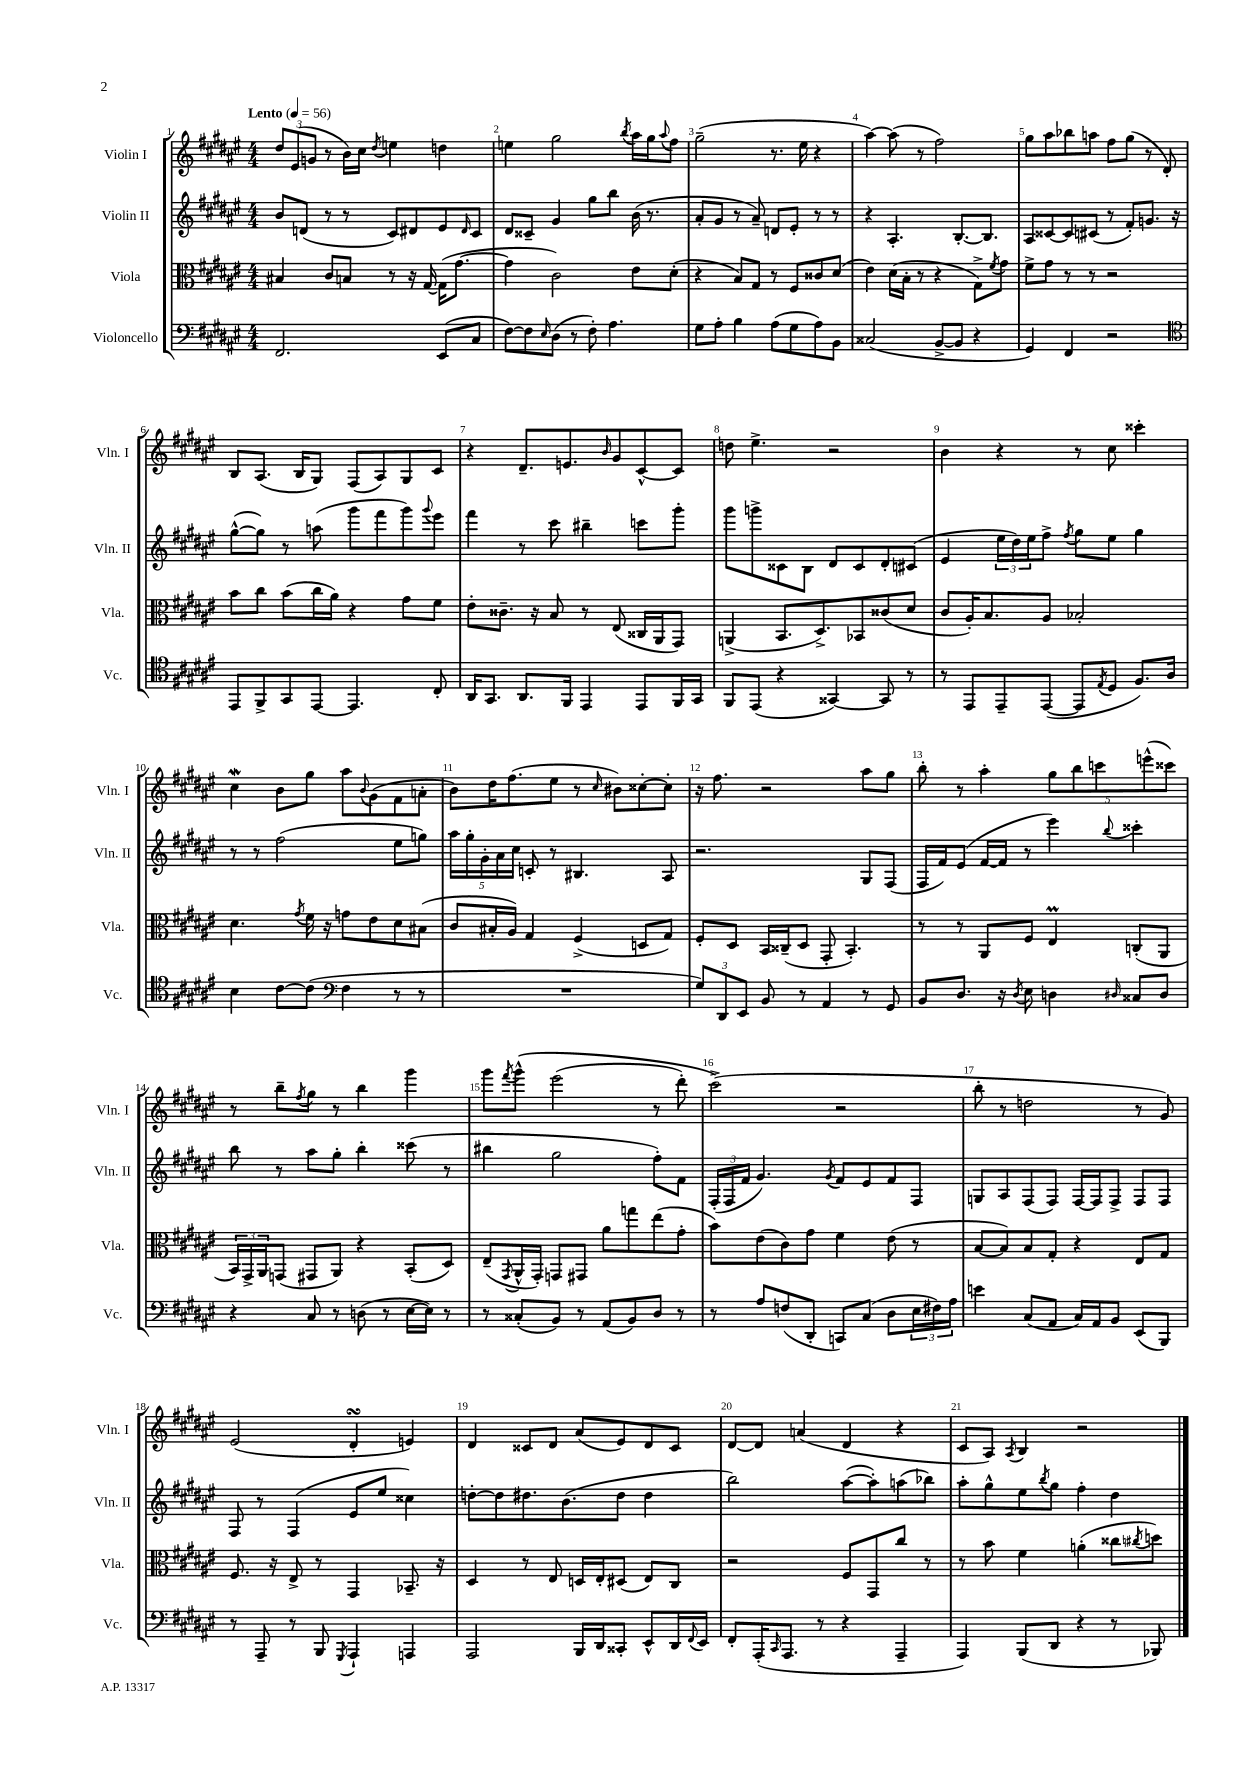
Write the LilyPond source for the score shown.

<<
\new StaffGroup <<
\new Staff = "s0" \with { instrumentName = "Violin I" shortInstrumentName = "Vln. I" } {
    \clef treble \key fis \major \numericTimeSignature \time 4/4 \tempo "Lento" 4 = 56
    \tuplet 3/2 { dis''8 eis'8( g'8 } r8 b'16) cis''16 \acciaccatura { dis''8 } e''4 d''4 |
    e''4 gis''2 \acciaccatura { b''8 } ais''16 gis''16 \appoggiatura { ais''8 } fis''8 |
    gis''2--( r8. eis''16 r4 |
    ais''4~) ais''8( r8 fis''2) |
    gis''8 ais''8 bes''8 a''8 fis''8 gis''8( r8 dis'8-.) |
    b8 ais8.( b16 gis8) fis8( ais8) gis8 cis'8 |
    r4 dis'8.-- e'8. \grace { b'16 } gis'8 cis'8~-^ cis'8 |
    d''8 eis''4.-> r2 |
    b'4 r4 r8 cis''8 cisis'''4-. |
    cis''4\mordent b'8 gis''8 ais''8 \appoggiatura { b'8 } gis'8( fis'8 a'8-. |
    b'8) dis''16 fis''8.( eis''8 r8 \grace { cis''16 } bis'8) cisis''8~-. cisis''8-. |
    r16 fis''8. r2 ais''8 gis''8 |
    b''8-. r8 ais''4-. \tuplet 5/4 { gis''8 b''8 c'''8 e'''8-^( cisis'''8) } |
    r8 b''8-- \acciaccatura { fis''8 } gis''8 r8 b''4 gis'''4 |
    gis'''8 \acciaccatura { fis'''8 } gis'''8-^\( eis'''2( r8 dis'''8-.) |
    cis'''2->(\) r2 |
    b''8-. r8 d''2 r8 gis'8) |
    eis'2( dis'4-.\turn e'4) |
    dis'4 cisis'8 dis'8 ais'8( eis'8) dis'8 cisis'8 |
    dis'8~ dis'8 a'4( dis'4 r4 |
    cis'8 ais8) \acciaccatura { ais8 } b4 r2 \bar "|." |
}
\new Staff = "s1" \with { instrumentName = "Violin II" shortInstrumentName = "Vln. II" } {
    \clef treble \key fis \major \numericTimeSignature \time 4/4
    b'8 d'8( r8 r8 cis'8) dis'8 eis'8 \grace { dis'16 } cis'8 |
    dis'8 cisis'8-- gis'4 gis''8 b''8 b'16( r8. |
    ais'8-. gis'8 r8 ais'8--) d'8 eis'8-. r8 r8 |
    r4 ais4.-. b8.~-. b8. |
    ais8 cisis'8~ cisis'8 cis'8( r8 fis'8-.) g'8. r16 |
    gis''8~-^( gis''8) r8 a''8( gis'''8 fis'''8 gis'''8) \appoggiatura { gis'''8 } eis'''8 |
    fis'''4 r8 cis'''8 bis''4-- c'''8 gis'''8-. |
    gis'''8 g'''8-> cisis'8 b8 dis'8 cisis'8 dis'8-. cis'8( |
    eis'4 \tuplet 3/2 { eis''16 dis''16) eis''16 } fis''8-> \acciaccatura { fis''8 } gis''8 eis''8 gis''4 |
    r8 r8 fis''2( eis''8 g''8) |
    \tuplet 5/4 { ais''16 gis''16-. gis'16-. ais'16 cis''16 } c'8-. r8 bis4. ais8 |
    r2. gis8 fis8( |
    fis16 fis'16) eis'8( fis'16~ fis'16 r8 eis'''4) \appoggiatura { b''8 } cisis'''4-. |
    b''8 r8 ais''8 gis''8-. b''4-. cisis'''8( r8 |
    bis''4 gis''2 fis''8-.) fis'8 |
    \tuplet 3/2 { fis16-.( fis16 fis'16 } gis'4.) \acciaccatura { gis'8 } fis'8 eis'8 fis'8 fis8 |
    g8 ais8 fis8( fis8) fis16~ fis16 fis8-> fis8 fis8 |
    fis8 r8 fis4( eis'8 eis''8 cisis''4) |
    d''8~-. d''8 dis''8. b'8.( dis''8 dis''4 |
    b''2) ais''8~( ais''8-.) a''8( bes''8) |
    ais''8-. gis''8-^ eis''8 \acciaccatura { b''8 } gis''8 fis''4-. dis''4 \bar "|." |
}
\new Staff = "s2" \with { instrumentName = "Viola" shortInstrumentName = "Vla." } {
    \clef alto \key fis \major \numericTimeSignature \time 4/4
    bis4 cis'8 b8 r8 r16 gis16~ gis16( gis'8.~ |
    gis'4 cis'2) eis'8 dis'8-.( |
    r4 b8) gis8 r8 fis8 cisis'8 dis'8( |
    eis'4) dis'16( b16-. r8 r4 gis8->) \acciaccatura { fis'8 } gis'8 |
    fis'8-> gis'8 r8 r8 r2 |
    b'8 cis''8 b'8( cis''16 ais'16) r4 gis'8 fis'8 |
    eis'8-. cisis'8.-- r16 b8 r8 eis8( cisis16 ais,16 gis,8) |
    a,4->( b,8. dis8.->) bes,8 cisis'8( dis'8 |
    cis'8 ais16-.) b8. ais8 bes2-. |
    dis'4. \acciaccatura { gis'8 } fis'16 r16 g'8 eis'8 dis'8 bis8( |
    cis'8 bis16-. ais16) gis4 fis4->( d8 gis8) |
    fis8-. dis8 b,16 cisis16--( dis8 gis,8-. b,4.-.) |
    r8 r8 ais,8 fis8 eis4\prall c8-.( ais,8 |
    \tuplet 3/2 { b,16) gis,16-> ais,16 } g,8( gis,8 ais,8) r4 b,8-.( dis8) |
    eis8--( \acciaccatura { gis,8 } ais,16-^ gis,16-.) g,8 gis,8 ais'8 g''8 eis''8( gis'8-. |
    b'8) eis'8( cis'8) gis'8 fis'4 eis'8( r8 |
    b8~ b8) b8 gis8-. r4 eis8 gis8 |
    fis8. r16 eis8-> r8 gis,4 bes,8.-- r16 |
    dis4 r8 eis8 d16 eis16-. dis8( eis8) cis8 |
    r2 fis8 gis,8 cis''8 r8 |
    r8 b'8 fis'4 a'4-.( cisis''8 \acciaccatura { cis''8 } d''8) \bar "|." |
}
\new Staff = "s3" \with { instrumentName = "Violoncello" shortInstrumentName = "Vc." } {
    \clef bass \key fis \major \numericTimeSignature \time 4/4
    fis,2. eis,8( cis8 |
    fis8~) fis8 \grace { eis16 } dis8( r8 fis8-.) ais4. |
    gis8 ais8-. b4 ais8( gis8 ais8) b,8 |
    cisis2( b,8~-> b,8 r4 |
    gis,4) fis,4 r2 |
    \clef tenor eis,8 fis,8-> gis,8 eis,8~ eis,4. cis8-. |
    ais,16 gis,8. ais,8. fis,16 eis,4 eis,8 fis,16 gis,16 |
    fis,8 eis,8( r4 gisis,4~) gisis,8 r8 |
    r8 eis,8 eis,8-- eis,8~( eis,8 \acciaccatura { eis8 } dis8 fis8.) ais16 |
    b4 cis'8~ cis'8( \clef bass fis4 r8 r8 |
    R1 |
    \tuplet 3/2 { gis8) dis,8 eis,8 } b,8 r8 ais,4 r8 gis,8 |
    b,8 dis8. r16 \acciaccatura { dis8 } eis8 d4 \grace { dis16 } cisis8 dis8 |
    r4 cis8 r8 d8( r8 eis16~ eis16) r8 |
    r8 cisis8-.( b,8) r8 ais,8( b,8) dis8 r8 |
    r8 ais8 f8( dis,8-. c,8) cis8( dis8 \tuplet 3/2 { eis16 fis16) ais16 } |
    e'4 cis8( ais,8 cis16) ais,16 b,8 eis,8( b,,8) |
    r8 ais,,8-- r8 b,,8 \acciaccatura { gis,,8 } ais,,4-! a,,4 |
    ais,,2 b,,16 dis,16 cisis,8-. eis,8-^ dis,16 \appoggiatura { fis,8 } eis,16 |
    fis,8-. ais,,16-.( \grace { cis,16 } ais,,8. r8 r4 ais,,4-- |
    ais,,4) b,,8( dis,8 r4 r8 bes,,8) \bar "|." |
}
>>
>>
\layout { \context { \Score \override BarNumber.break-visibility = ##(#f #t #t) barNumberVisibility = #all-bar-numbers-visible } }
